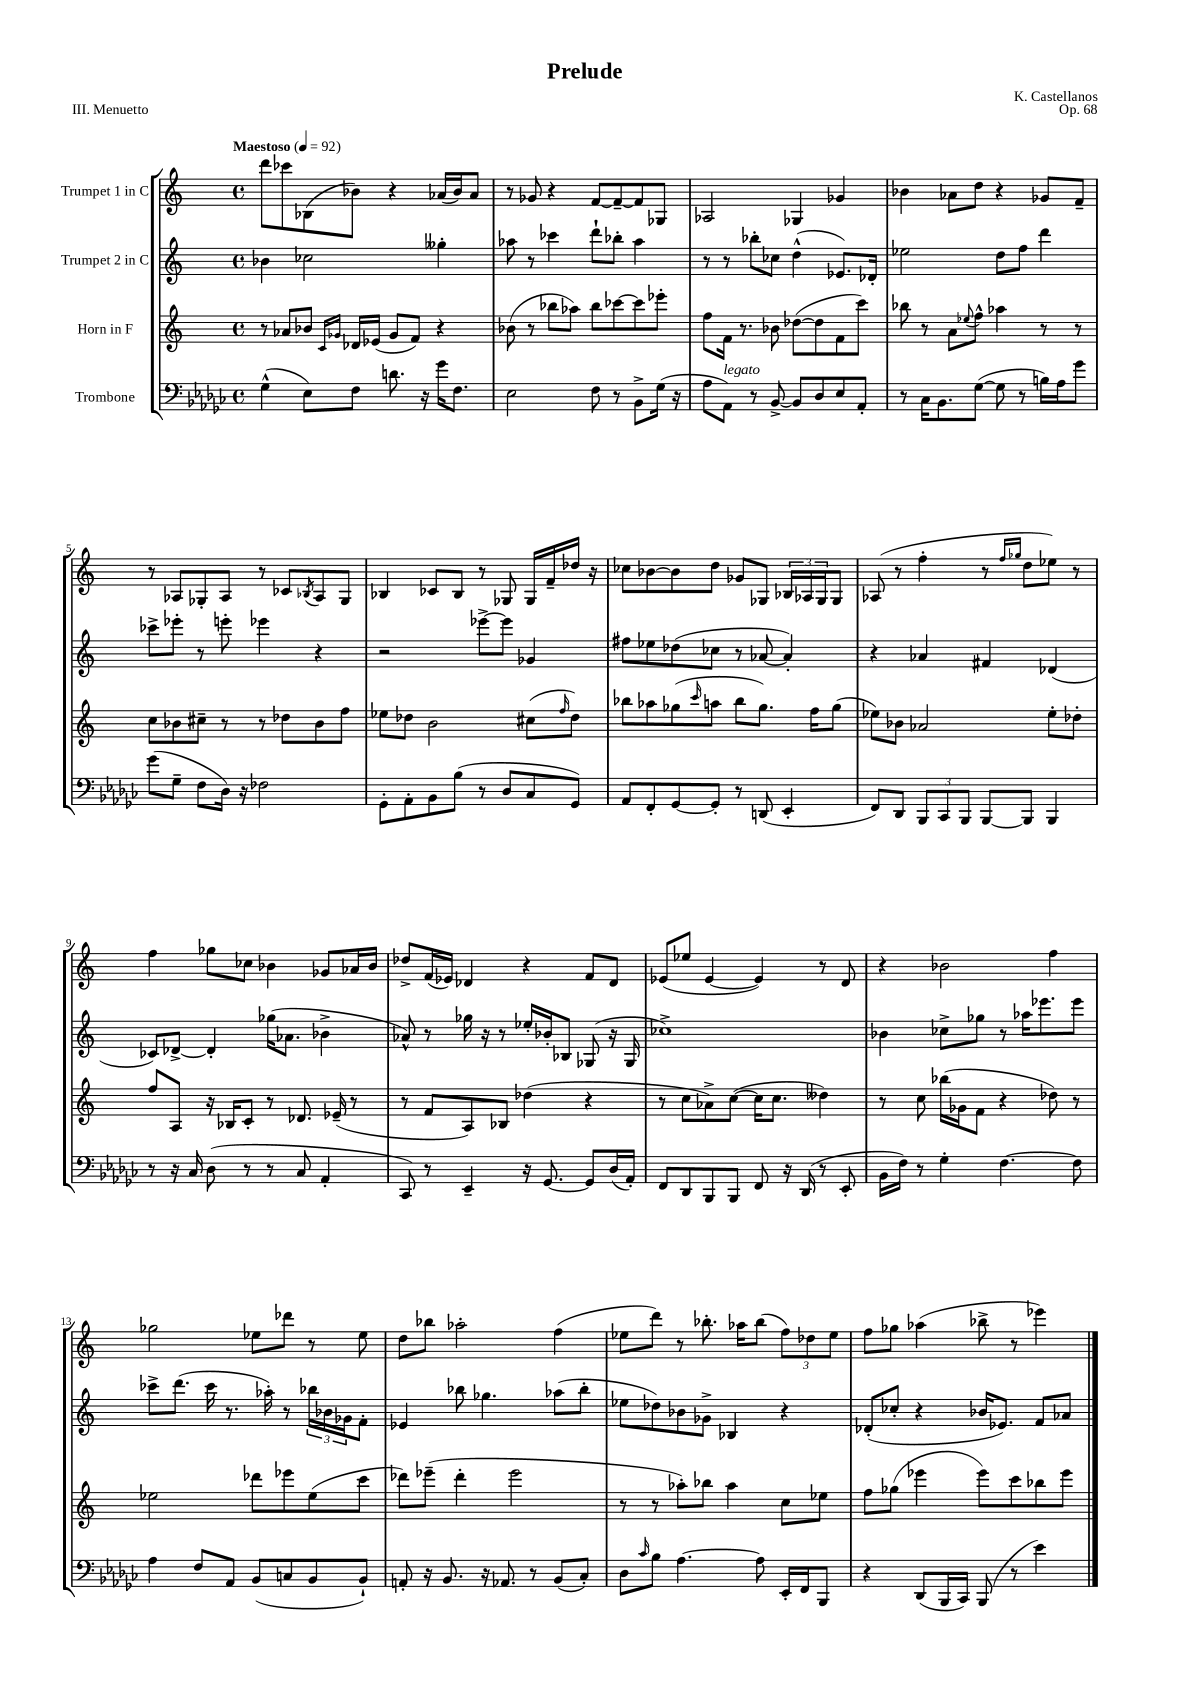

**kern	**kern	**kern	**kern
*staff4	*staff3	*staff2	*staff1
*clefF4	*clefG2	*clefG2	*clefG2
*k[b-e-a-d-g-c-]	*k[]	*k[]	*k[]
*M4/4	*M4/4	*M4/4	*M4/4
*met(c)	*met(c)	*met(c)	*met(c)
*MM92	*MM92	*MM92	*MM92
(4G-^^	8r	4b-	8ddd
.	8a-	.	8ccc-
8E-)	8b-	2cc-	(8B-
.	16qqc	.	.
.	16qqg-	.	.
8F	16d-	.	8b-)
.	(16e-	.	.
8.d	8g-	.	4r
.	8f)	.	.
16r	.	.	.
16g-	4r	4gg--'	(16a-
8.F	.	.	16b-)
.	.	.	8a-
=	=	=	=
2E-	(8b-	8aa-	8r
.	8r	8r	8g-
.	8bb-	4ccc-	4r
.	8aa-)	.	.
8F	8bb-	8ddd`	[8f
8r	[8ccc-	8bb-'	8f~_
8BB-^	8ccc-]	4aa-	8f]
(16G-	8eee-'	.	8G-
16r	.	.	.
=	=	=	=
8A-	8ff	8r	2A-
8AA-)	16f	8r	.
.	8.r	.	.
8r	.	8bb-'	.
[8BB-^	8b-	8cc-	.
8BB-]	([8dd-	(4dd^^	4G-
8D-	8dd-]	.	.
8E-	8f	8.e-)	4g-
8AA-'	8ccc)	.	.
.	.	16d-'	.
=	=	=	=
8r	8bb-	2ee-	4b-
16C-	8r	.	.
8.BB-	.	.	.
.	8a	.	8a-
.	8qqee-	.	.
([8G-	8ff^^	.	8dd
8G-]	4aa-	8dd	4r
8r	.	8ff	.
16B)	8r	4ddd	8g-
16A-	.	.	.
8g-	8r	.	8f~
=	=	=	=
(8g-	8cc	8ccc-^	8r
8G-~	8b-	8eee-'	8A-
8F	8cc#~	8r	8G-'
16D-)	8r	8eee'	8A-
16r	.	.	.
2F-	8r	4eee-	8r
.	8dd-	.	8c-
.	.	.	8qB-
.	8b-	4r	8A-
.	8ff	.	8G-
=	=	=	=
8GG-'	8ee-	2r	4B-
8AA-'	8dd-	.	.
8BB-	2b	.	8c-
(8B-	.	.	8B-
8r	.	[8eee-^	8r
8D-	.	8eee-]	8G-
8C-	(8cc#	4g-	16G-
.	.	.	16f~
.	16qqff	.	.
8GG-)	8dd-)	.	16dd-
.	.	.	16r
=	=	=	=
8AA-	8bb-	8ff#	8cc-
8FF'	8aa-	8ee-	[8b-
[8GG-	(8gg-	(8dd-	8b-]
.	16qqccc	.	.
8GG-']	8aa	8cc-	8dd
8r	8bb-	8r	8g-
(8DD	8.gg-)	[8a-	8G-
4EE-'	.	4a-'])	24B-
.	.	.	24A-
.	16ff	.	.
.	.	.	24G-
.	(8gg-	.	8G-
=	=	=	=
8FF)	8ee-)	4r	(8A-
8DD-	8b-	.	8r
12BBB-	2a-	4a-	4ff'
12CC-	.	.	.
12BBB-	.	.	.
[8BBB-	.	4f#	8r
.	.	.	16qqff
.	.	.	16qqgg-
8BBB-]	.	.	8dd
4BBB-	8ee-'	(4d-	8ee-)
.	8dd-'	.	8r
=	=	=	=
8r	8ff	8c-)	4ff
16r	8A	[8d-^	.
16C-	.	.	.
(8D-	16r	4d-']	8gg-
.	16B-	.	.
8r	8c'	.	8cc-
8r	8r	(16gg-	4b-
.	.	8.a-	.
8C-	8.d-	.	.
4AA-'	.	4b-^	8g-
.	(16e-~	.	.
.	8r	.	16a-
.	.	.	16b-
=	=	=	=
8CC-)	8r	8a-^^)	8dd-^
8r	8f	8r	(16f
.	.	.	16e-)
4EE-~	8A)	16gg-	4d-
.	.	16r	.
.	8B-	8r	.
16r	(4dd-	16ee-'	4r
[8.GG-	.	16b-'	.
.	.	8B-	.
8GG-]	4r	(8G-	8f
(16D-	.	16r	8d-
16AA-')	.	16G-	.
=	=	=	=
8FF	8r	1cc-^)	(8e-
8DD-	8cc	.	8ee-
8BBB-	8a-^)	.	[4e-
8BBB-	([8cc	.	.
8FF	16cc]	.	4e-])
.	8.cc	.	.
16r	.	.	.
(16DD-	.	.	.
8r	4dd--)	.	8r
8EE-'	.	.	8d
=	=	=	=
16BB-	8r	4b-	4r
16F)	.	.	.
8r	8cc	.	.
4G-'	(16bb-	8cc-^	2b-
.	16g-	.	.
.	8f	8gg-	.
[4.F	4r	8r	.
.	.	16aa-	.
.	.	8.eee-	.
.	8dd-)	.	4ff
8F]	8r	8eee-	.
=	=	=	=
4A-	2ee-	8ccc-^	2gg-
.	.	(8.ddd	.
8F	.	.	.
.	.	16ccc-	.
8AA-	.	8.r	.
(8BB-	8ddd-	.	8ee-
.	.	16aa-')	.
8C	8eee-	8r	8ddd-
8BB-	(8ee-	24bb-	8r
.	.	24b-	.
.	.	24g-	.
8BB-`)	8ccc	8f'	8ee-
=	=	=	=
8AA'	8ddd-)	4e-	8dd
16r	(8eee-~	.	8bb-
8.BB-	.	.	.
.	4ddd-'	8bb-	2aa-'
16r	.	4.gg-	.
8.AA-	.	.	.
.	2eee-	.	.
8r	.	.	.
(8BB-	.	(8aa-	(4ff
8C-')	.	8bb-'	.
=	=	=	=
8D-	8r	8ee-	8ee-
16qqc-	.	.	.
8B-	8r	8dd-)	8ddd)
[4.A-	8aa-')	8b-	8r
.	8bb-	8g-^	8.bb-'
.	4aa-	4B-	.
.	.	.	16aa-
8A-]	.	.	(8bb-
16EE-'	8cc	4r	12ff)
16FF	.	.	.
.	.	.	12dd-
8BBB-	8ee-	.	.
.	.	.	12ee-
=	=	=	=
4r	8ff	(8d-'	8ff
.	(8gg-	8cc-'	8gg-
(8DD-	4eee-	4r	(4aa-
16BBB-	.	.	.
16CC-)	.	.	.
(8BBB-	8eee-)	16b-	8bb-^
.	.	8.e-)	.
8r	8ccc	.	8r
4e-)	8bb-	8f	4eee-)
.	8eee-	8a-	.
==	==	==	==
*-	*-	*-	*-
